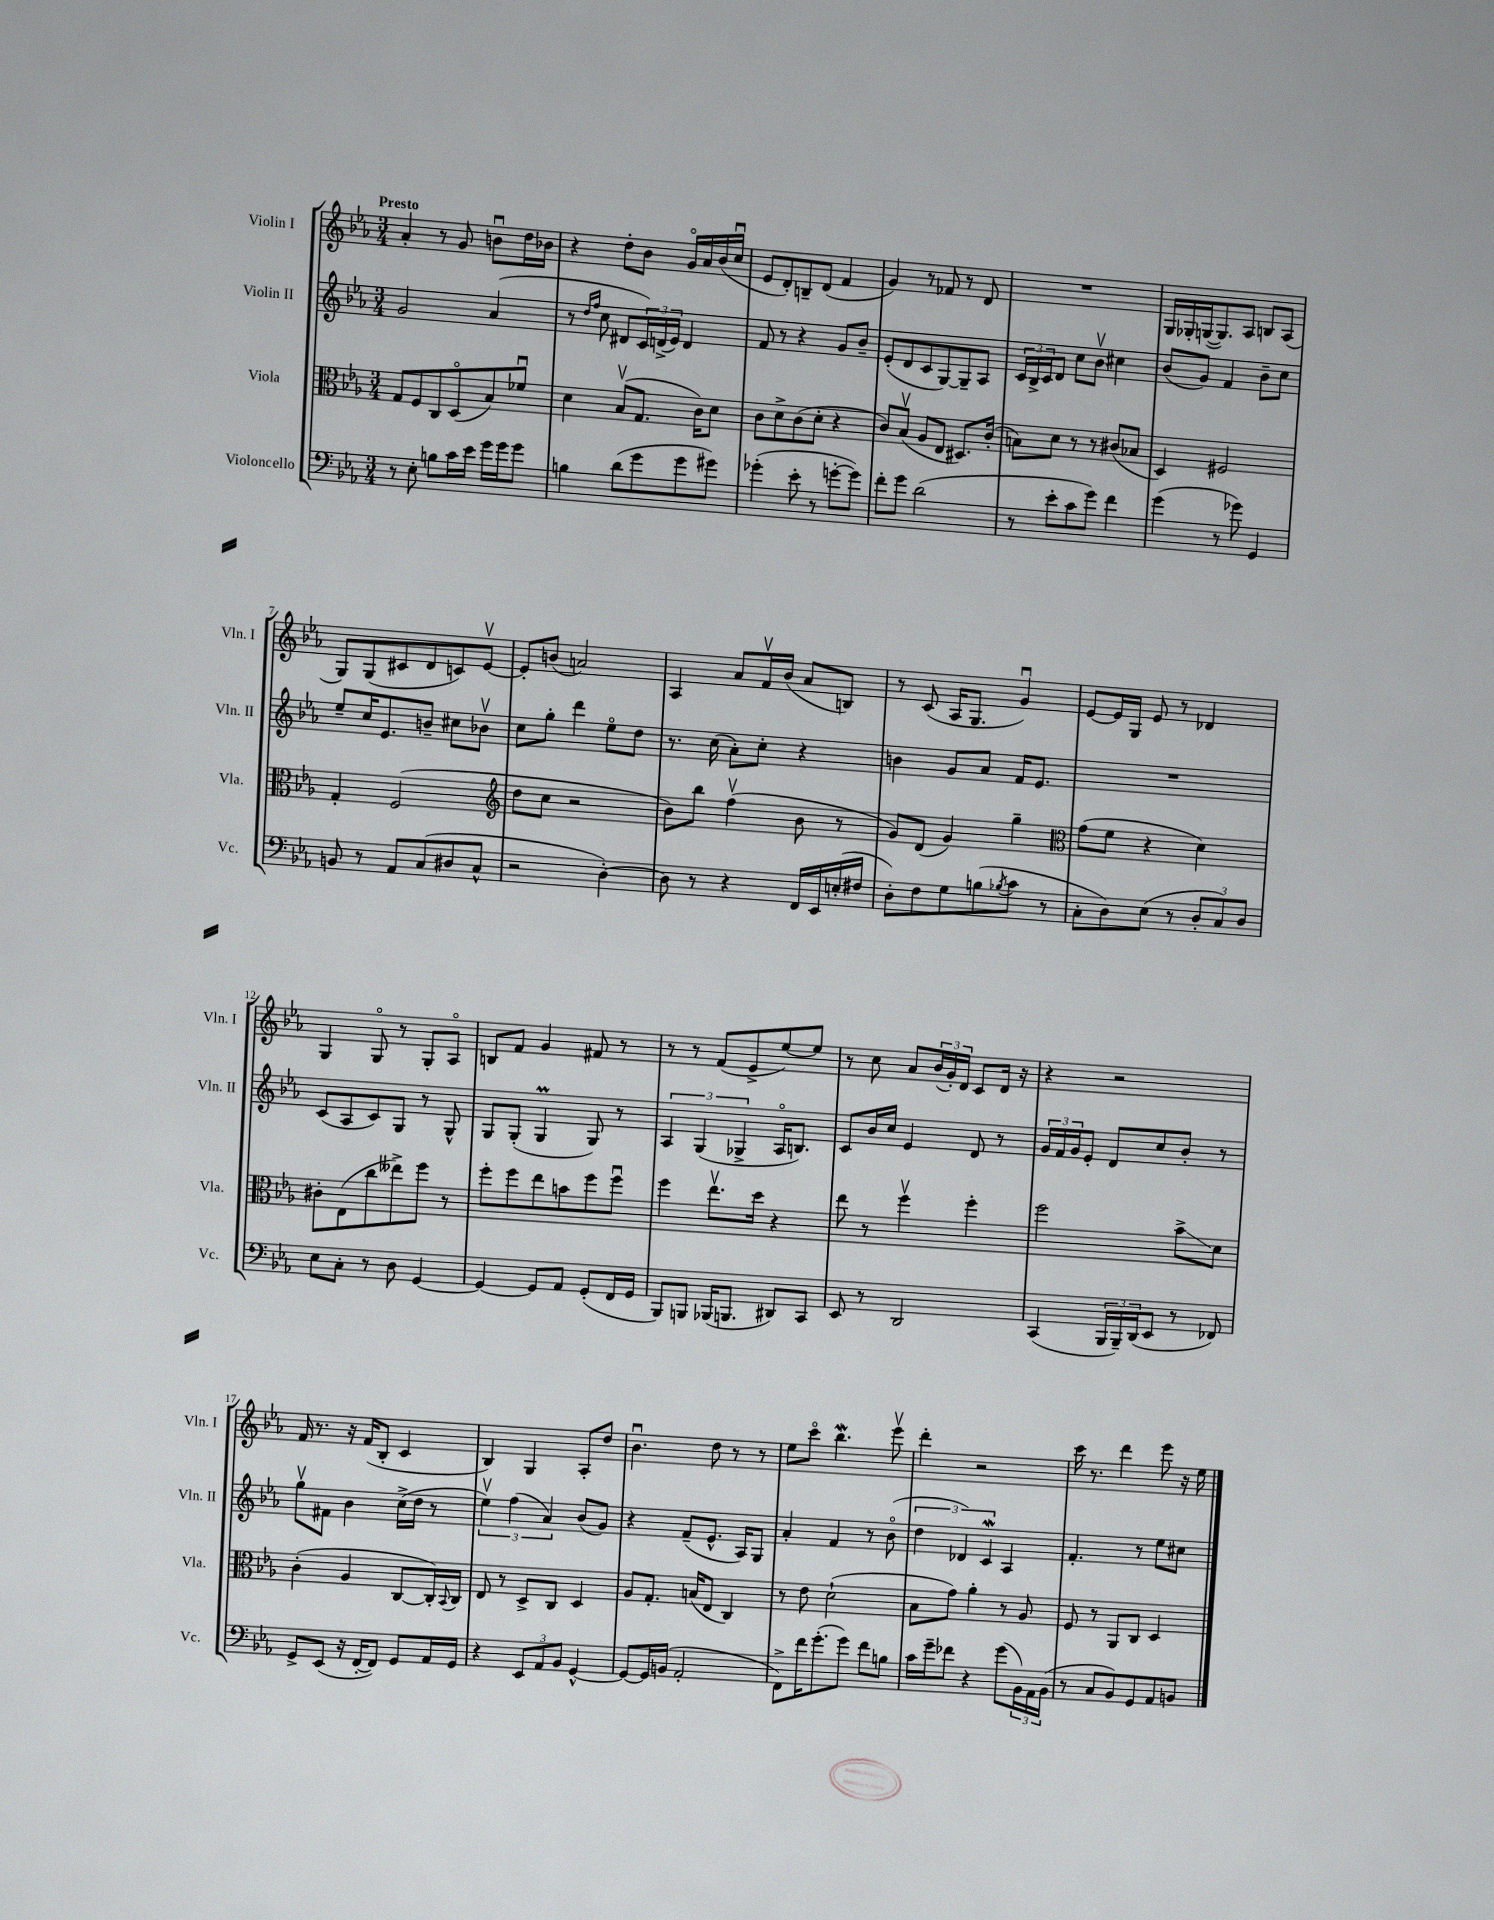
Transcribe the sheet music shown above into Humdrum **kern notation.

**kern	**kern	**kern	**kern
*staff4	*staff3	*staff2	*staff1
*clefF4	*clefC3	*clefG2	*clefG2
*k[b-e-a-]	*k[b-e-a-]	*k[b-e-a-]	*k[b-e-a-]
*M3/4	*M3/4	*M3/4	*M3/4
8r	8G	2g	4a-'
8E-'	8F	.	.
8B	8C	.	8r
16c	(8Do	.	8g
16e-	.	.	.
16g	8B-)	(4a-	8bu
16g	.	.	.
8g	8f-u	.	16dd
.	.	.	16b-
=	=	=	=
4B	4d	8r	4r
.	.	16qqdd	.
.	.	16qqff	.
.	.	8cc	.
(8d	(8B-v	8d#	8dd'
8g	8.G	24c)	8b-
.	.	(24d^	.
.	.	24e-)	.
8g	.	4d	16go
.	16c)	.	16a-
8g#)	8d	.	(16b-
.	.	.	16ccu
=	=	=	=
(4g-'	8c	8f	8e-
.	8d^	8r	8d')
8e-'	(8c	4r	8B~
8r	8d'	.	(8d
[8g'	4r	8g	4f
8g])	.	8b-~	.
=	=	=	=
8f'	8c)	(8e-'	4g)
8g	(8B-v	8d	.
(2d	8A-	8c	8r
.	8E-	[8G)	8f-
.	8.D#)	8G~]	8r
.	.	8A-	8d
.	(16c'	.	.
=	=	=	=
8r	8B)	24c	2.r
.	.	24B-^	.
.	.	24c	.
8e-'	8d	8d	.
8c	8r	8cc	.
8g)	8r	8b-v	.
4f	(8c#	4cc#	.
.	8B-	.	.
=	=	=	=
(4g	4D)	(8b-	16G
.	.	.	16G-'
.	.	8g)	([16G
.	.	.	8.G])
8r	2F#	4f	.
8g-)	.	.	8A-
4GG	.	8b-~	8B
.	.	8cc	(8A-
=	=	=	=
8BB	4G'	8ee-~	8G)
8r	.	16cc	(8G
.	.	8.e-	.
8AA-	(2F	.	8c#
(8C	.	8b~	8d
8D#	.	8cc#	8c)
8C^^	.	8b-v	[8e-v
=	=	=	=
*	*clefG2	*	*
2r	8dd	8cc	8e-']
.	8cc	8gg'	(8b
.	2r	4ddd	2a)
[4D')	.	8ee-o	.
.	.	8dd	.
=	=	=	=
8D]	8b-)	8.r	4A-
8r	8bb-	.	.
.	.	(16cc	.
4r	(4ffv	8a-')	8a-
.	.	8cc'	16fv
.	.	.	(16b-
16FF	8b-	4r	8a-
16EE-	.	.	.
(16E'	8r	.	8B)
16F#	.	.	.
=	=	=	=
8D')	8g)	4b	8r
8F	(8d	.	(8c
8G	4g)	8g	16A-
.	.	.	8.G
(8B	.	8a-	.
8qB-	.	.	.
8c	4gg~	16f	4gu)
.	.	8.e-	.
8r	.	.	.
=	=	=	=
*	*clefC3	*	*
8C'	(8g	2.r	[8e-
8D)	8f	.	16e-]
.	.	.	16G
(8E-	4r	.	8e-
8r	.	.	8r
12D'	4d)	.	4d-
12C)	.	.	.
12D	.	.	.
=	=	=	=
8E-	8c#'	(8c	4G
8C'	(8E-	8A-	.
8r	8cc	8c)	8Go
8D	8ee--^)	8G	8r
[4GG	8ff	8r	8G'
.	8r	8G^^	8A-o
=	=	=	=
4GG_	8ff'	8G	8B
.	8ff	(8G'	8f
8GG]	8ee-	4G	4g
8AA-	8b	.	.
(8GG'	8ff	8G)	8f#
16FF	8ffu	8r	8r
16GG	.	.	.
=	=	=	=
8BBB-)	4ff	6A-	8r
8BBB	.	.	8r
.	.	(6G	.
(16BBB-	8.ee-v	.	(8f
8.BBB	.	.	.
.	.	6G-^	.
.	.	.	8e-^
.	16dd	.	.
8DD#)	4r	16A-o	[8ee-)
.	.	8.B)	.
8CC	.	.	8ee-]
=	=	=	=
8EE-	8ee-	8c	8r
8r	8r	16b-	8cc
.	.	16cc	.
2DD	4ffv	4e-	8a-
.	.	.	(24b-
.	.	.	24g')
.	.	.	24d
.	4ff'	8d	8c
.	.	8r	16d
.	.	.	16r
=	=	=	=
(4CC	2ff	24g	4r
.	.	24f	.
.	.	24g	.
.	.	8e-'	.
24BBB-	.	8d	2r
24BBB-~)	.	.	.
(24DD	.	.	.
8EE-	.	8cc	.
8r	8b-^	8b-'	.
8FF-)	8d	8r	.
=	=	=	=
8GG^	(4c'	8ggv	16f
.	.	.	8.r
(8EE-	.	8f#	.
16r	4A-	4b-	16r
[16FF'	.	.	(16f
8FF])	.	.	8B-'
8GG	[8C	(16cc^	4c
.	.	16dd	.
16AA-	16C'])	8r	.
.	8qqBB-	.	.
16GG	16C	.	.
=	=	=	=
4r	8E-	6ee-v)	4B-)
.	8r	.	.
.	.	(6ff	.
12EE-	8D^	.	4G
12AA-	.	6a-)	.
.	8C	.	.
12BB-	.	.	.
[4GG^^	4D	(8b-	8A-'
.	.	8g)	8dd
=	=	=	=
8GG_	8A-	4r	4.b-u
16GG]	8.G'	.	.
(16BB	.	.	.
2AA-'	.	(8f~	.
.	(16B	.	.
.	8E-	8.e-^^	8dd
.	4C)	.	8r
.	.	16A-)	.
.	.	8G	8r
=	=	=	=
8FF^)	8r	4a-'	8ee-
16f	8e-	.	8ccco
(8.g'	.	.	.
.	(2d`	4f	4.bb-
8g)	.	.	.
8f	.	8r	.
8B	.	(8b-o	8eee-v
=	=	=	=
16c	8B-	6dd	4ddd'
16g~	.	.	.
8f-	8g)	.	.
.	.	6d-)	.
4r	4a-'	.	2r
.	.	6c	.
(8g	8r	4A-	.
24BB-)	8A-	.	.
24AA-	.	.	.
(24BB-	.	.	.
=	=	=	=
8r	8F	4.f'	16ccc
.	.	.	8.r
8C	8r	.	.
8BB-)	8AA-	.	4ddd
8GG	8C	8r	.
8AA-	4D	8ee-	8eee-
8BB	.	8cc#	16r
.	.	.	16ee-
==	==	==	==
*-	*-	*-	*-
